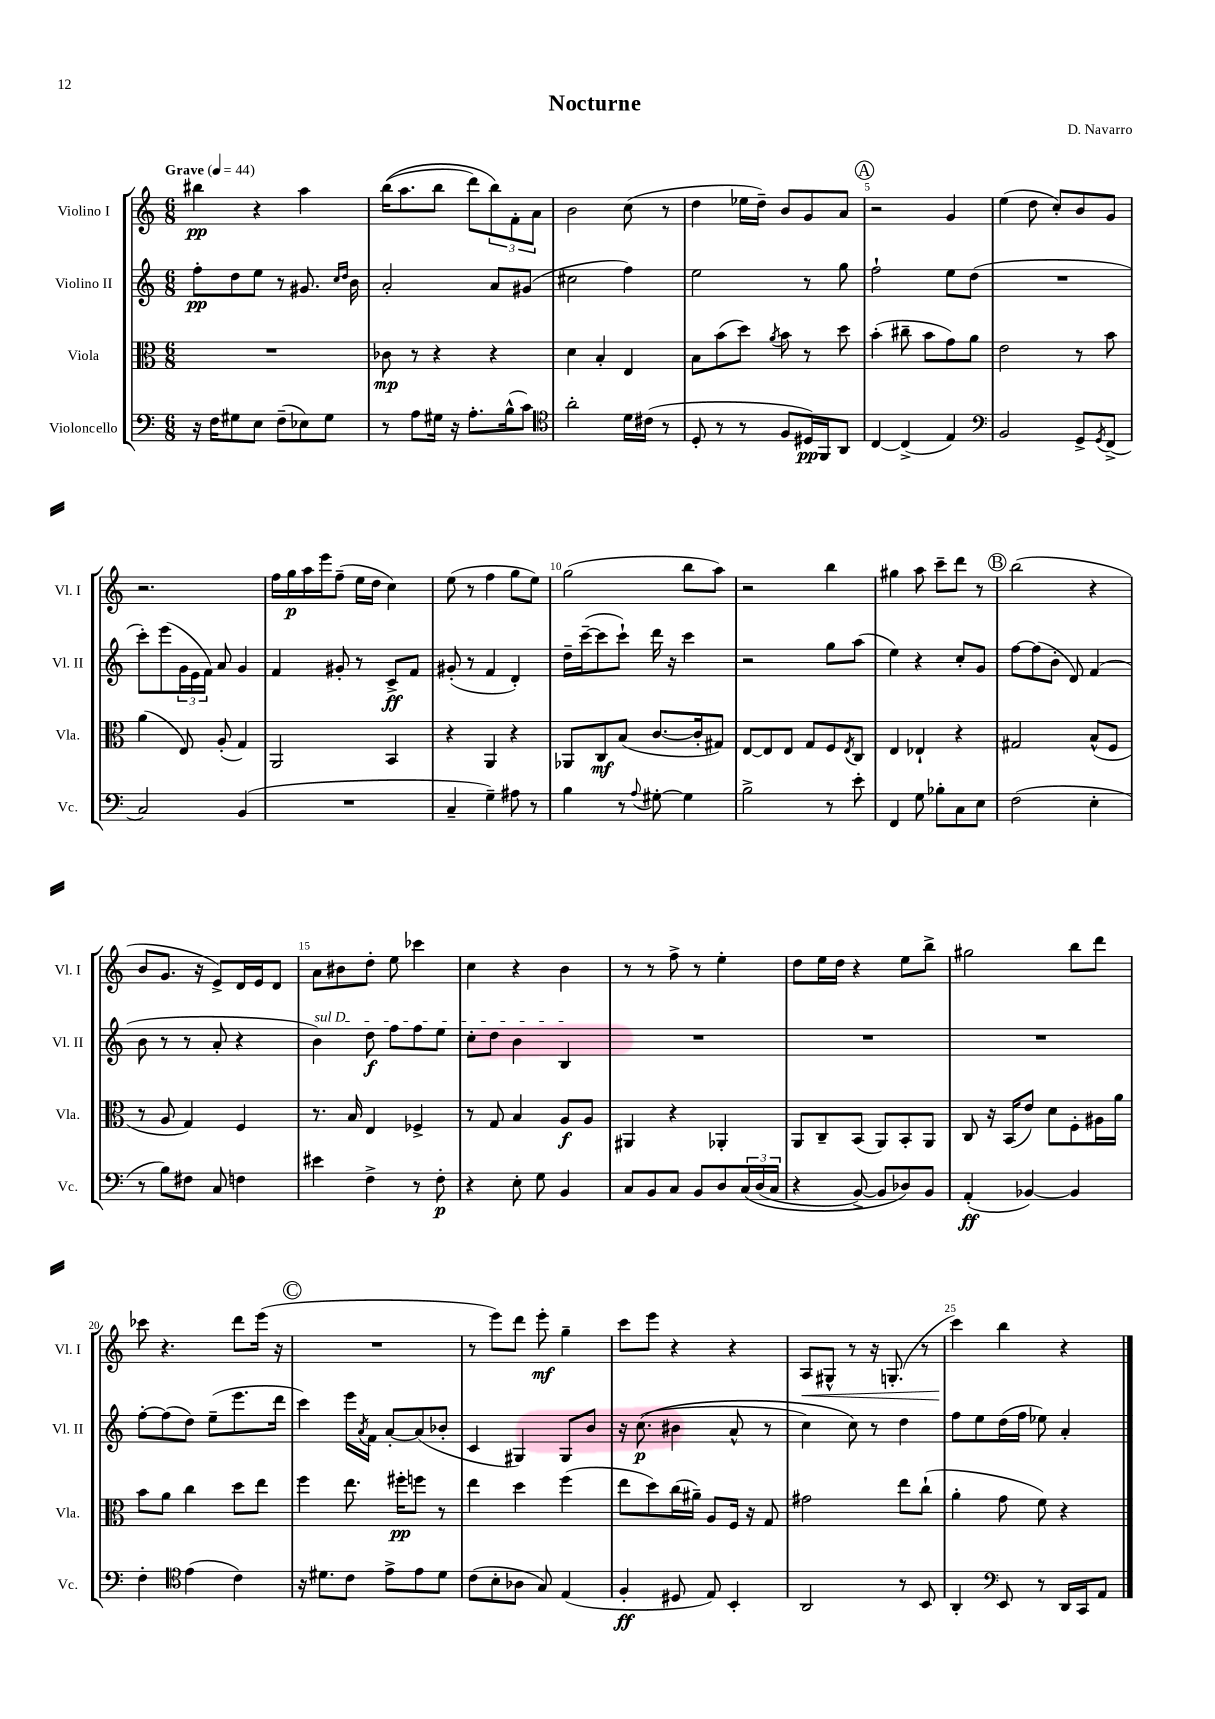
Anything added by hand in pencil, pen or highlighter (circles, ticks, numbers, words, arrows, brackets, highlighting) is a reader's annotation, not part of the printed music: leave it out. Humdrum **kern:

**kern	**kern	**kern	**kern
*staff4	*staff3	*staff2	*staff1
*clefF4	*clefC3	*clefG2	*clefG2
*k[]	*k[]	*k[]	*k[]
*M6/8	*M6/8	*M6/8	*M6/8
*MM44	*MM44	*MM44	*MM44
16r	2.r	8ff'	4bb#
16F	.	.	.
8G#	.	8dd	.
8E	.	8ee	4r
(8F~	.	8r	.
8E-)	.	8.g#	4aa
8G#	.	.	.
.	.	16qqcc	.
.	.	16qqdd	.
.	.	16b	.
=	=	=	=
8r	8c-	2a'	&((16bb
.	.	.	8.aa
8A	8r	.	.
16G#	4r	.	8bb
16r	.	.	.
8.A'	.	.	8ddd)
.	4r	8a	12bb&)
(16B^^	.	.	.
.	.	.	12f'
8c)	.	(8g#	.
.	.	.	12a
=	=	=	=
*clefC4	*	*	*
2a'	4d	2cc#	2b
.	4B'	.	.
16d	4E	4ff)	(8cc
(16c#	.	.	.
8r	.	.	8r
=	=	=	=
8D'	8B	2ee	4dd
8r	(8b	.	.
8r	8dd)	.	16ee-
.	.	.	16dd~)
.	8qa	.	.
8F	8b	.	8b
16D#)	8r	8r	8g
16FF	.	.	.
8AA	8dd	8gg	8a
=	=	=	=
[4C	(4b'	2ff`	2r
(4C^]	8cc#~	.	.
.	8b	.	.
4E)	8g)	8ee	4g
.	8a	(8dd	.
=	=	=	=
*clefF4	*	*	*
2BB	2e	2.r	(4ee
.	.	.	8dd
.	.	.	8cc')
8GG^	8r	.	8b
8qGG	.	.	.
(8FF^	8b	.	8g
=	=	=	=
2C)	(4a	8ccc')	2.r
.	.	(8eee	.
.	8E)	24g	.
.	.	24e	.
.	.	24f)	.
.	(8A'	8a	.
(4BB	4G)	4g	.
=	=	=	=
2.r	2AA	4f	16ff
.	.	.	16gg
.	.	.	16aa
.	.	.	16eee
.	.	8g#'	(8ff~
.	.	8r	16ee
.	.	.	16dd
.	4BB	8c^	4cc)
.	.	8f	.
=	=	=	=
4C~	4r	(8g#'	(8ee
.	.	8r	8r
4G~)	4AA	4f	4ff
8A#	4r	4d')	8gg
8r	.	.	8ee)
=	=	=	=
4B	8AA-	16dd~	(2gg
.	.	([16ccc~	.
.	8C	8ccc]	.
8r	(8B	8ccc`)	.
8qqA	.	.	.
[8G#'	[8.c	16ddd	.
.	.	16r	.
4G#]	.	4ccc	8bb
.	16c']	.	.
.	8G#)	.	8aa)
=	=	=	=
2B^	[8E	2r	2r
.	8E]	.	.
.	8E	.	.
.	8G	.	.
8r	8F	8gg	4bb
.	8qE	.	.
8e'	8C	(8aa	.
=	=	=	=
4FF	4E	4ee)	4gg#
8G	4E-`	4r	8aa
8B-'	.	.	8ccc~
8C	4r	8cc'	8ddd
8E	.	8g	8r
=	=	=	=
(2F	2G#	[8ff	(2bb
.	.	(8ff]	.
.	.	8b'	.
.	.	8d)	.
4E'	(8B^^	(4f	4r
.	8F	.	.
=	=	=	=
8r	8r	8b	8b
8B)	8A	8r	8.g
8F#	4G)	8r	.
.	.	.	16r
8C	.	8a'	8e^)
4F	4F	4r	16d
.	.	.	16e
.	.	.	8d
=	=	=	=
4e#	8.r	4b)	8a
.	.	.	8b#
.	16B	.	.
4F^	4E	8dd	8dd'
.	.	8ff	8ee
8r	4F-^	8ff	4ccc-
8F'	.	8ee	.
=	=	=	=
4r	8r	8cc'	4cc
.	8G	8dd	.
8E'	4B	4b	4r
8G	.	.	.
4BB	8A	4B	4b
.	8A	.	.
=	=	=	=
8C	4AA#	2.r	8r
8BB	.	.	8r
8C	4r	.	8ff^
8BB	.	.	8r
8D	4AA-'	.	4ee'
&(24C	.	.	.
(24D	.	.	.
24C	.	.	.
=	=	=	=
4r	8AA	2.r	8dd
.	8C~	.	16ee
.	.	.	16dd
[8BB^)	(8BB	.	4r
8BB]	8AA)	.	.
8D-&)	8BB'	.	8ee
8BB	8AA	.	8bb^
=	=	=	=
(4AA'	8C	2.r	2gg#
.	16r	.	.
.	(16BB	.	.
[4BB-)	8e)	.	.
.	8d	.	.
4BB-]	8F'	.	8bb
.	16A#	.	8ddd
.	16a	.	.
=	=	=	=
4F'	8b	[8ff'	8ccc-
.	8a	(8ff]	4.r
*clefC4	*	*	*
(4e	4cc	8dd)	.
.	.	(8ee~	.
4c)	8dd	8.eee	8ddd
.	8ee	.	(16eee
.	.	16ddd	16r
=	=	=	=
16r	4ff	4ccc)	2.r
8.d#	.	.	.
8c	8.ee	16eee	.
.	.	8qa	.
.	.	16f	.
8e^	.	[8a'	.
.	16ff#'	.	.
8e	8ff	(8a]	.
8d#	8r	8b-'	.
=	=	=	=
(8c	4ee	4c	8r
8B'	.	.	8eee)
8A-	4dd	4G#)	8ddd
8G)	.	.	8eee'
(4E	(4ff	8G#	4gg~
.	.	8b	.
=	=	=	=
4F'	8ee	16r	8ccc
.	.	&((8.cc	.
.	8dd)	.	8eee
8D#	(16cc	4b#	4r
.	16a#~)	.	.
8E)	8A	.	.
4BB'	16F	8a^^	4r
.	16r	.	.
.	8G	8r	.
=	=	=	=
2AA	2g#	4cc)	8A
.	.	.	8G#^^
.	.	8cc&)	8r
.	.	8r	16r
.	.	.	(8.G'
8r	8ee	4dd	.
8BB	(8cc`	.	8r
=	=	=	=
4AA'	4a'	8ff	4ccc)
.	.	8ee	.
*clefF4	*	*	*
8EE	8g	(16dd	4bb
.	.	16ff	.
8r	8f)	8ee-)	.
16DD	4r	4a'	4r
16CC	.	.	.
8AA	.	.	.
==	==	==	==
*-	*-	*-	*-
